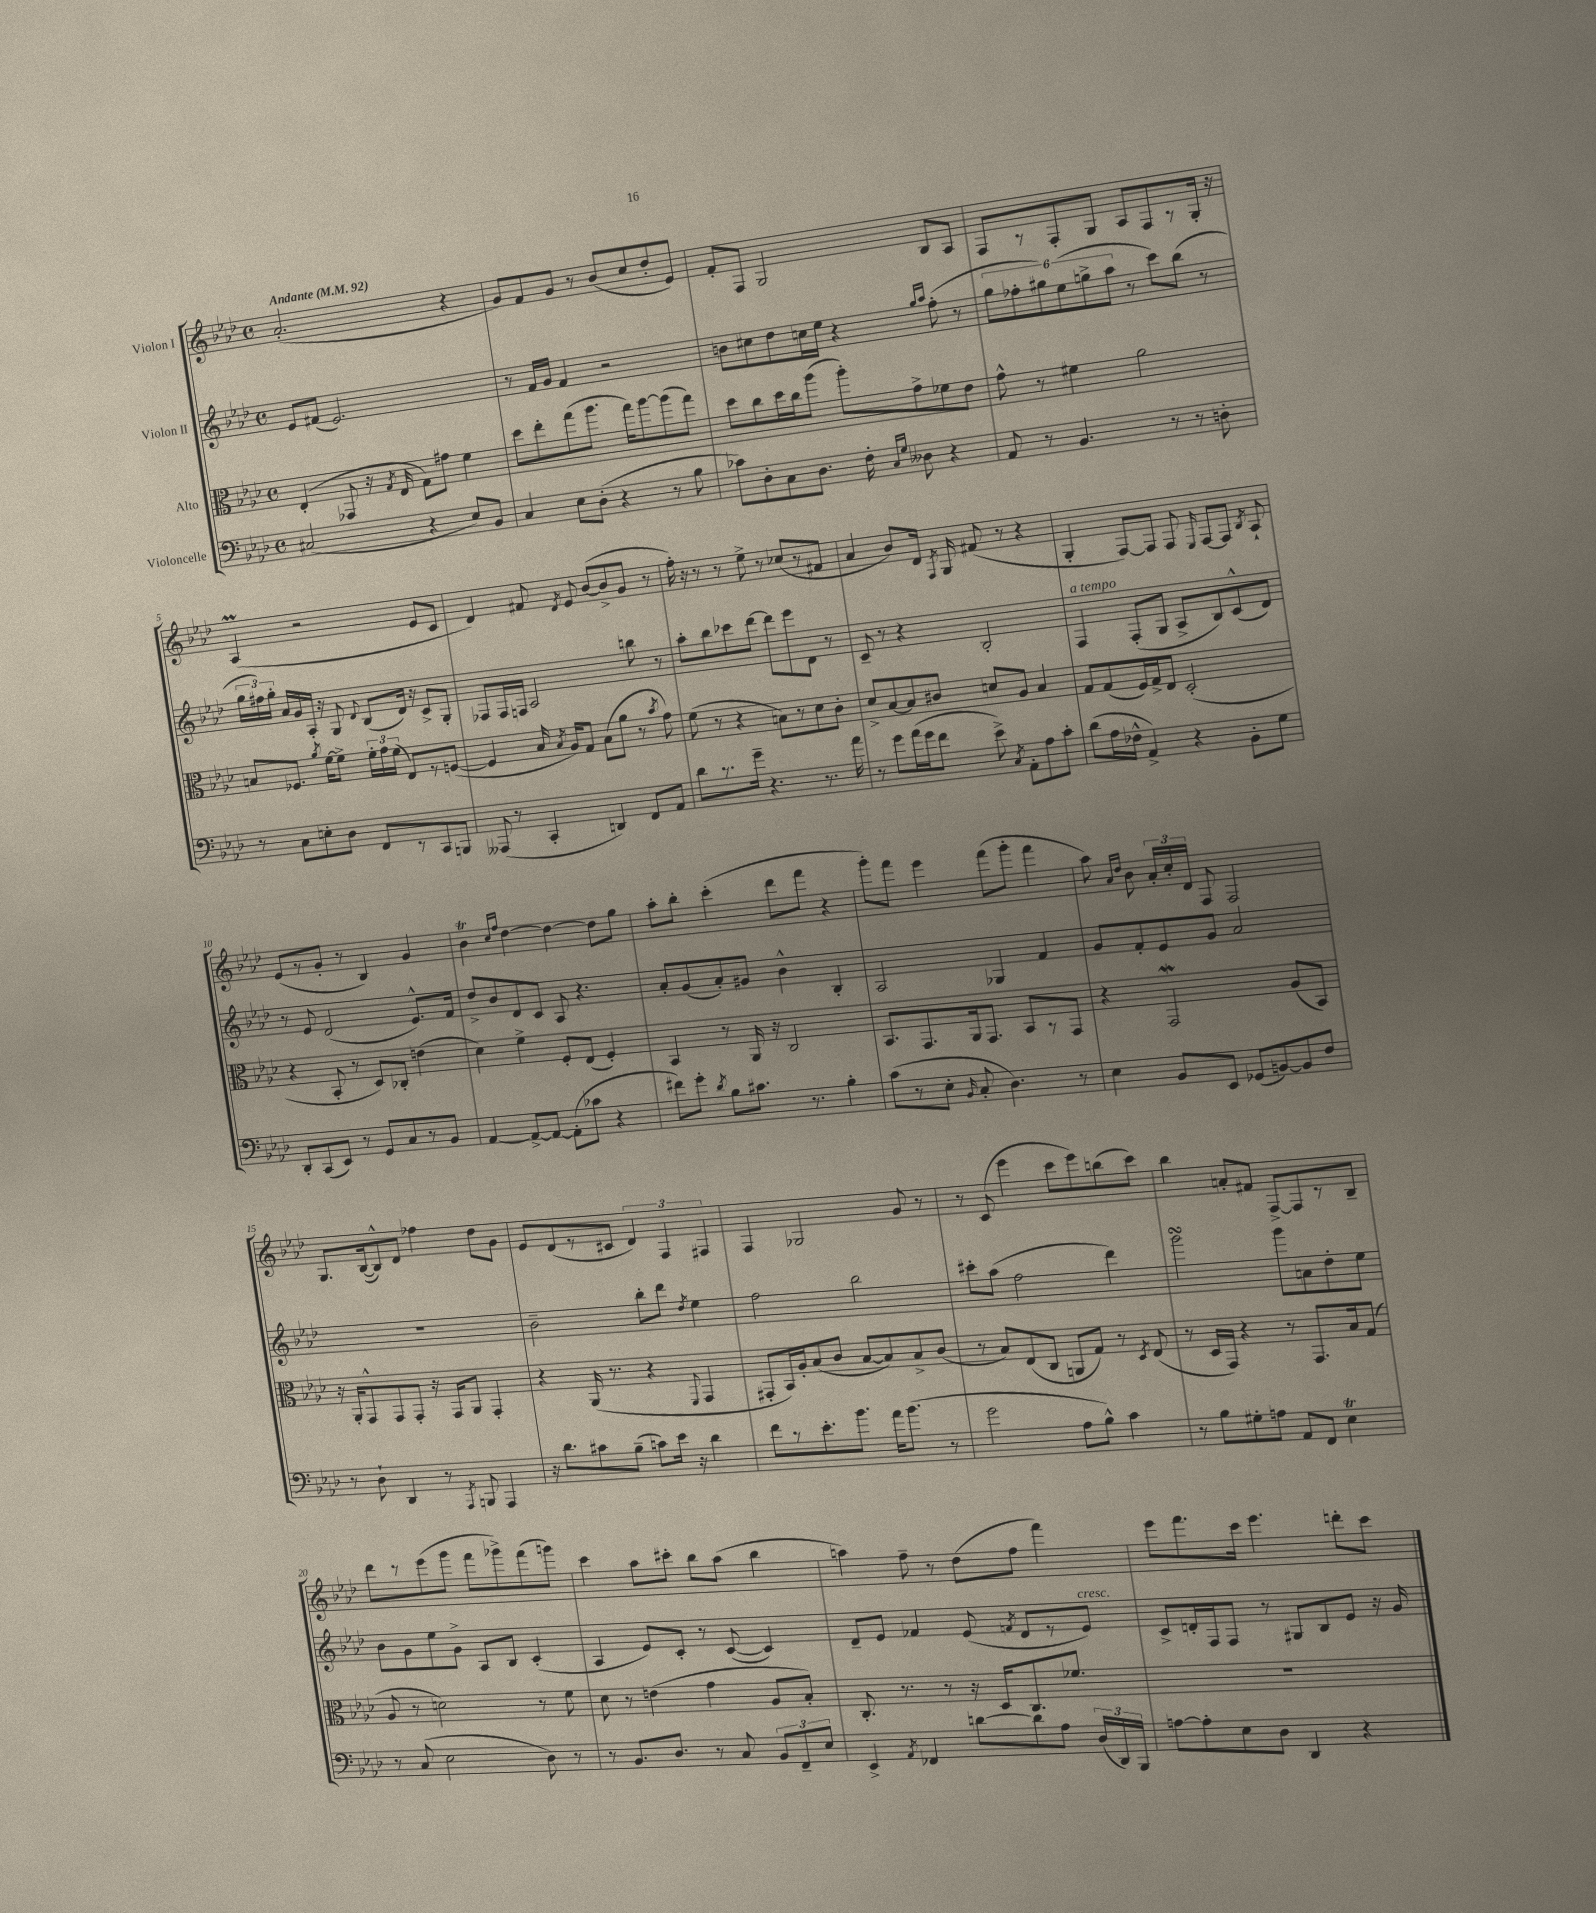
<<
\new StaffGroup <<
\new Staff = "s0" \with { instrumentName = "Violon I" } {
    \clef treble \key aes \major \defaultTimeSignature \time 4/4 \tempo "Andante" 4 = 92
    \autoBeamOff aes'2.-.( r4 |
    g'8[) f'8 g'8] r8 bes'8[( c''8 des''8-. ees'8]) |
    f'8[-. f8] g2 bes8[ aes8] |
    f8[ r8 f8-. g8] aes8[ f8 r8 g16]-. r16 |
    aes4\prall( r2 ees'8[ c'8] |
    des'4) fis'8 \acciaccatura { des'8 } ees'8 bes'8[~( bes'8-> g'8] r8 |
    f''16-.) r16 r8 r8 ees''8-> r8 ces''8[( r8 fis'8] |
    aes'4 bes'8[) des'16] \acciaccatura { f8 } g16 fis'8( r8 r4 |
    g4-. f8[~) f8] f8 \grace { ees16 } f8[~ f8] \acciaccatura { bes8 } aes8-! |
    ees'8[( r8 g'8]-. r8 bes4) g'4 |
    bes'4\trill \grace { c''16[ f''16] } des''4~ des''4~ des''8[ g''8] |
    aes''8[-. bes''8]-. c'''4-.( des'''8[ f'''8] r4 |
    g'''8[-.) f'''8] ees'''4 f'''8[( g'''8]-. f'''4 |
    aes''8) \grace { aes'16[ des''16] } bes'8 \tuplet 3/2 { aes'16[-. c''16-. des'16] } f8 f2 |
    g8.[ bes16~( bes8-^) des'8] fes''4 des''8[ g'8] |
    ees'8[ des'8( r8 cis'8] \tuplet 3/2 { des'4) f4 fis4 } |
    f4 ges2 g'8 r8 |
    r8 c'8( ees'''4 c'''8[ ees'''8) b''8( c'''8]) |
    bes''4 a'8[-. fis'8] f8[~-> f8 r8 bes8]-- |
    des'''8[ r8 ees'''8( g'''8] f'''8[ ges'''8->) f'''8( g'''8]) |
    c'''4 aes''8[ cis'''8]-. bes''8[ aes''8]( bes''4 |
    a''4) f''8-- r8 des''8[( f''8] f'''4) |
    ees'''8[ f'''8. c'''16] ees'''4. d'''8[-. c'''8] \bar "|." |
}
\new Staff = "s1" \with { instrumentName = "Violon II" } {
    \clef treble \key aes \major \defaultTimeSignature \time 4/4
    \autoBeamOff ees'8[ fis'8]( ees'2.) |
    r8 f'16[ g'16] f'4 r2 |
    b'8[ cis''8 des''8 c''16 ees''16] r4 \grace { g''16[ aes''16] } f''8-.( r8 |
    \tuplet 6/4 { g''8[ fes''8-. gis''8) ees''8( g''8-> aes''8] } r8 c'''8[) bes''8]( r8 |
    \tuplet 3/2 { g''16[ fis''16) g''16]-. } aes'16[ g'16 aes16]-. r16 g8 \appoggiatura { des'8 } bes8[( des'16]) r16 c'8[-> g8]-. |
    fes8[ fes16 f16] aes2 b''8 r8 |
    aes''8[-. bes''8 ces'''8 des'''8]~ des'''8[ ees'''8 des'8] r8 |
    c'8-- r8 r4 bes2-. |
    f4^\markup { \italic "a tempo" } f8[-.( g8] aes8[-> bes8) c'8-^( des'8]) |
    r8 ees'8 des'2( ees'8.[-^) f'16] |
    des''8[-> bes'8 des'8 c'8] aes8 r4. |
    aes'8[-. g'8( aes'8-.) gis'8] bes'4-^ bes4-. |
    aes2 ges4 f'4 |
    g'8[ f'8-. ees'8 g'8] aes'2 |
    R1 |
    bes'2-- bes''8[-. des'''8] \acciaccatura { des''8 } ees''4 |
    f''2 bes''2 |
    cis'''8[-. aes''8]( f''2 des'''4) |
    g'''2\turn g'''8[ a'8 des''8-. ees''8] |
    bes'8[ g'8 ees''8 g'8]-> aes8[ bes8] c'4-.( |
    aes4 ees'8[) c'8]-. r8 c'8~( c'4) |
    des'8[-- ees'8] fes'4 ees'8( \acciaccatura { f'8 } des'8[ r8 ees'8]^\markup { \italic "cresc." }) |
    c'8[-> d'16-. f16 f8] r8 gis8[ bes8 ees'8] r16 g'16 \bar "|." |
}
\new Staff = "s2" \with { instrumentName = "Alto" } {
    \clef alto \key aes \major \defaultTimeSignature \time 4/4
    \autoBeamOff ees4-.( ges,8 r16 \acciaccatura { g8 } ees16 g8[) gis'8] f'4 |
    des''8[ ees''8-. g''8( aes''8.] g''16[) aes''8~ aes''8( g''8]) |
    des''8[ c''8 des''16 c''16 aes''8]( aes''8[-.) g'8-> fes'8 ees'8] |
    g'8-^ r8 fis'4 aes'2 |
    b8[ fes8.] \acciaccatura { aes'8 } f'16[~ f'8]-> \tuplet 3/2 { f'16[-. g'16 f'16]( } ees8[) r8 f8]~( |
    f4 bes16 \acciaccatura { bes8 } aes16[) g8] bes8[( aes'8] r8 \acciaccatura { bes'8 } g'8) |
    f'8( r8 r4 b8[) r8 des'8 c'8]-. |
    des'8[-> bes8~ bes8 cis'8] d'8[ aes8] bes4 |
    g8[ g8( f16) g16-> ees8] des2-.( |
    r4 bes,8-. r8 des8[) ces8]-. e'4( |
    des'4) f'4-> f8[-. ees8]( f4-.) |
    bes,4 r8 aes,16 r16 c2 |
    bes,8.[ g,8. aes,16 g,8.] bes,8[ r8 g,8] |
    r4 g,2\mordent aes8[( bes,8]) |
    r16 aes,16[-. g,8-^ g,8 g,8]-. r16 g,16[ aes,8] g,4-. |
    r4 aes,16( r8. r4 \appoggiatura { f,8 } g,4 |
    gis,8[-. bes,16) aes16-. bes8( c'8] bes8[~ bes8) bes8-> c'8]( |
    r8 bes8[) ees8( c8] a,8[ g8]) r8 \acciaccatura { des8 } ees8( |
    r8 des16[ g,16]) r4 r8 g,8.[ bes16 g8]( |
    aes8 r8 d'2) r8 f'8 |
    des'8 r8 e'4( g'4 aes8[ bes8]-.) |
    c8.-. r8. r8 r16 des16[ c8. fes'8.] |
    R1 \bar "|." |
}
\new Staff = "s3" \with { instrumentName = "Violoncelle" } {
    \clef bass \key aes \major \defaultTimeSignature \time 4/4
    \autoBeamOff cis2( r4 ees8[) bes,8] |
    c4 ees8[ des8]-.( r4 r8 bes8 |
    ces'8[) des8-. c8 des8.] f16-. \grace { c16[ g16] } deses8 r4 |
    aes,8 r8 bes,4. r8 r8 d8-. |
    r8 c8[ e8-. des8] f,8[ r8 c,8 b,,8] |
    aeses,,8( r8 c,4-. d,4) f,8[ aes,8] |
    des'8[ r8. g'16]-- r4. r8. aes'16 |
    r8 g'8[ aes'16( g'16 f'8] ees'8->) \acciaccatura { c8 } aes,8[-. aes8 c'8]-. |
    des'8[( aes16 fes16]-^ aes,4->) r4 bes,8[-. g8] |
    des,8[-. c,8( ees,8]) r8 g,8[ c8 r8 bes,8] |
    aes,4~ aes,8[~-> aes,8]~ aes,8[-.( ces'8] r4 |
    fis'8[) g'8]-. \acciaccatura { des'8 } bes8[ cis'8.] r8. bes4-. |
    c'8[( r8 ees8]-. \grace { bes,16 } c8-. des4.) r8 |
    ees4 bes,8[ ees,8] ges,8[( b,8~) b,8 f8] |
    r8 des8-! des,4 r8 \acciaccatura { aes,,8 } b,,8 aes,,4 |
    r16 des'8.[ cis'8 bes8]--( c'8[) ees'16] r16 des'4 |
    f'8[ r8 ees'8.-. bes'8.] aes'16[ bes'8.]( r8 |
    g'2 aes8[ bes8]-^) c'4 |
    r8 bes8[ gis8-. a8] aes,8[ f,8] ees4\trill |
    r8 c8( ees2 des8) r8 |
    r8 bes,8.[ des8.] r8 c8 \tuplet 3/2 { bes,8[ f,8-- ees8] } |
    ees,4-> \acciaccatura { aes,8 } fes,4 d'8[~ d'8 aes8] \tuplet 3/2 { des16[( des,16) bes,,16] } |
    a8[~ a8-. ees8 des8] des,4 r4 \bar "|." |
}
>>
>>
